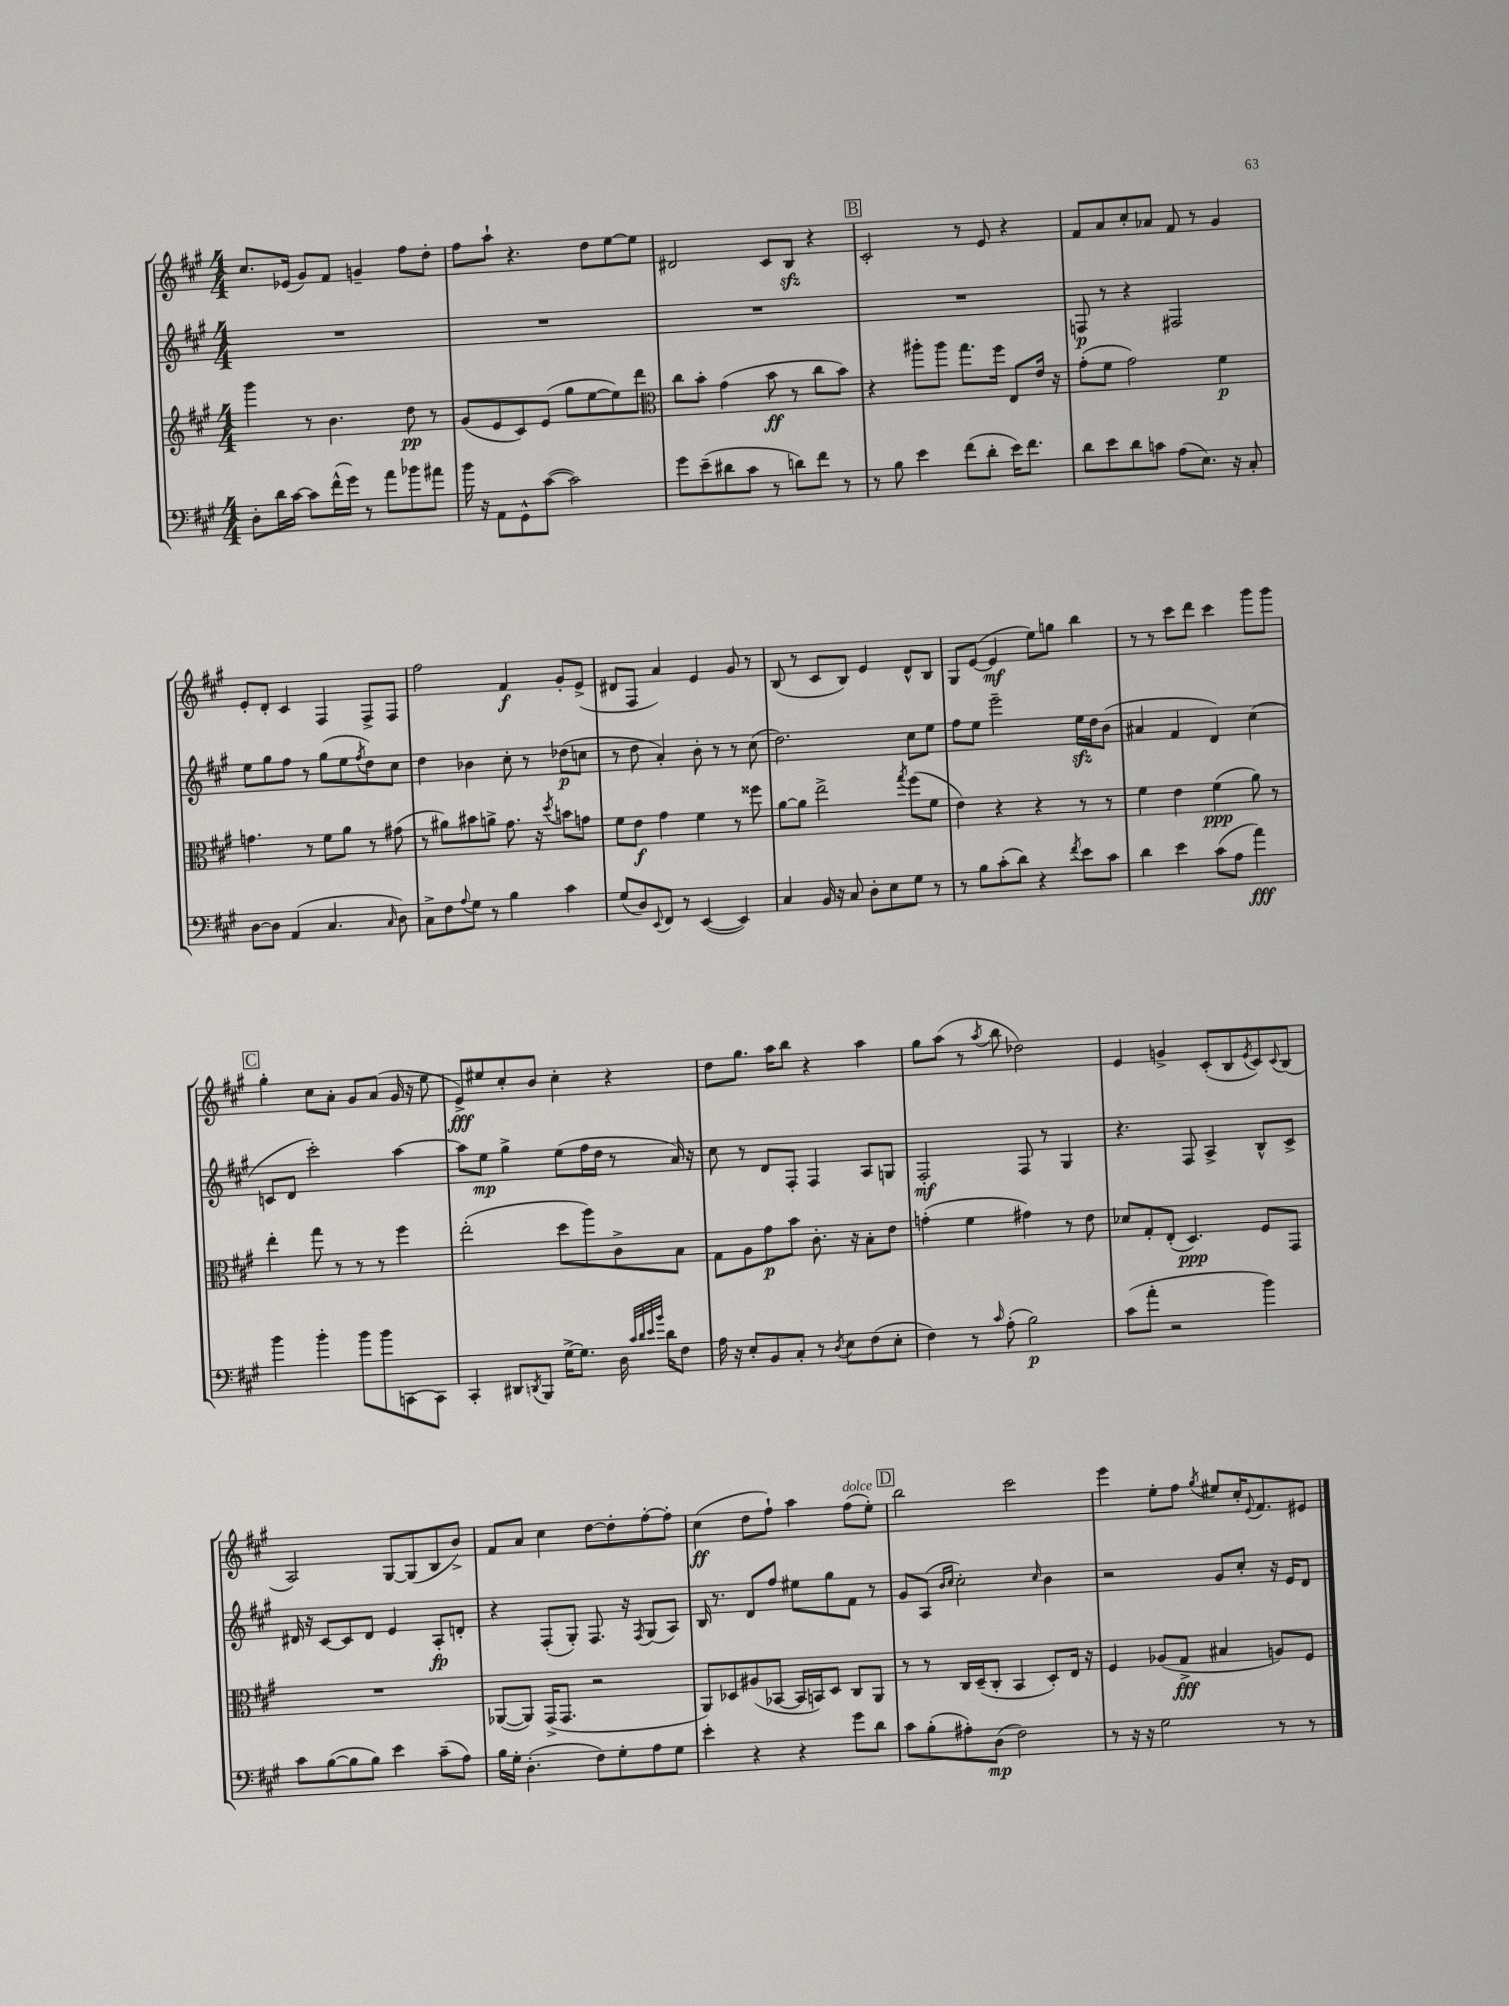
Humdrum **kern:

**kern	**kern	**kern	**kern
*staff4	*staff3	*staff2	*staff1
*clefF4	*clefG2	*clefG2	*clefG2
*k[f#c#g#]	*k[f#c#g#]	*k[f#c#g#]	*k[f#c#g#]
*M4/4	*M4/4	*M4/4	*M4/4
8D'	4ggg#	1r	8.cc#
16d	.	.	.
[16c#	.	.	(16e-
8c#]	8r	.	8g#)
(16f#^^	4.b	.	8f#
16g#)	.	.	.
8r	.	.	4g~
8a	.	.	.
8b-	8dd	.	8ff#
8a#	8r	.	8dd'
=	=	=	=
16b	(8g#	1r	8ff#
16r	.	.	.
8AA	8e	.	8aa`
8GG#^^	8c#)	.	4.r
([8c#	(8e	.	.
2c#])	8gg#	.	.
.	[8ee	.	8dd
.	8ee])	.	[8ee
.	8ddd	.	8ee]
=	=	=	=
*	*clefC3	*	*
8g#	8cc#	1r	2d#
(8e~	8b'	.	.
8d#	(4g#	.	.
8c#	.	.	.
8r	8b	.	8c#
8d)	8r	.	8B
8f#	8cc#	.	4r
8r	8b)	.	.
=	=	=	=
8r	4r	1r	2c#'
8B	.	.	.
4e	8aa#'	.	.
.	8aa#	.	.
(8f#	8.gg#	.	8r
8d'	.	.	8e
.	16ff#	.	.
16e)	8E	.	4r
8.f#	.	.	.
.	16e	.	.
.	16r	.	.
=	=	=	=
8d	(8g#'	8F	8f#
8e	8f#	8r	8a
8d	2g#)	4r	8cc#'
8c	.	.	8a-
(8A	.	2F#	8f#
8.E)	.	.	8r
.	4f#	.	4g#
16r	.	.	.
8C#'	.	.	.
=	=	=	=
[8D	4.g	8ee	8e'
8D]	.	8gg#	8d'
(4AA	.	8ff#	4c#
.	8r	8r	.
4.C#	8f#	(8gg#	4F#
.	8a	8ee	.
.	.	8qff#	.
.	8r	8dd)	8F#^
16qqC#	.	.	.
8D)	(8g#	8cc#	8F#
=	=	=	=
8C#^	8r	4dd	2ff#
8F#	8a#)	.	.
8qqA	.	.	.
8G#	8b#	4b-	.
8r	8a^	.	.
4B	8.g#	8cc#'	4f#
.	.	8r	.
.	16r	.	.
.	8qdd	.	.
4c#	8b	(8dd-	8g#'
.	8g	8cc	(8e^
=	=	=	=
(8G#	8f#	8r	8d#
8D)	8e	8dd	8F#
8qqEE	.	.	.
8FF#	4g#	4a')	4a)
8r	.	.	.
([4EE	4f#	8b'	4e
.	.	8r	.
4EE])	8r	8r	8g#
.	8ff##	(8cc#	8r
=	=	=	=
4C#	[8a	2.dd)	(8B
.	8a]	.	8r
16BB	2ee^	.	8c#
16r	.	.	.
8C#	.	.	8B)
8D'	.	.	4e
8E	.	.	.
.	8qgg#	.	.
8G#	(8ff#	8cc#	8d^^
8r	8f#	8ee	8B
=	=	=	=
8r	4e)	8ff#	8G#
8B	.	8ee	([8e
(8c#'	4r	2eee~	4e]
8d)	.	.	.
4r	4r	.	8ee)
.	.	.	8gg
8qf#	.	.	.
8e	8r	16ee	4bb
.	.	16dd	.
8c#	8r	(8b	.
=	=	=	=
4d	4f#	4a#	8r
.	.	.	8r
4e	4e	4f#	8ccc#
.	.	.	8ddd
(8c#	(4f#	4d)	4ccc#
8A	.	.	.
4a)	8a)	(4cc#	8ggg#
.	8r	.	8ggg#
=	=	=	=
4b	4ee'	8c	4gg#'
.	.	8d	.
4b'	8gg#	2ccc#')	8cc#
.	8r	.	8a'
8b	8r	.	8g#
8b	8r	.	(8a
[8CC	4ff#	[4aa	16g#
.	.	.	16r
8CC]	.	.	8ee
=	=	=	=
4CC#'	(2ee'	8aa]	8e^)
.	.	8ee	8ee#
8DD#	.	4gg#^	8cc#'
8qDD	.	.	.
8BBB	.	.	8b
[16G#^	8dd	(8ee	4cc#'
8.G#]	.	.	.
.	8aa)	16ff#	.
.	.	16dd	.
16D	8c#^	8r	4r
32qqc#	.	.	.
32qqd	.	.	.
32qqe	.	.	.
32qqb	.	.	.
16d	.	.	.
8F#	8B	16a)	.
.	.	16r	.
=	=	=	=
16A	8G#	8cc#	8dd
16r	.	.	.
8E'	8A	8r	8.gg#
8BB	8g#	8d	.
.	.	.	16aa
8C#'	8b	8F#'	8bb
8r	8.c#'	4F#	4r
8qD	.	.	.
8E	.	.	.
.	16r	.	.
(8F#	8B'	8A	4aa
8E'	8e	8G	.
=	=	=	=
4F#)	(4g'	2F#'	8gg#
.	.	.	(8aa
8r	4f#	.	8r
16qqc#	.	.	8qaa
(8A'	.	.	8bb
2B)	4g#)	8F#	2dd-)
.	.	8r	.
.	8r	4G#	.
.	8e	.	.
=	=	=	=
(8c#	8d-	4.r	4e
8a'	8G#'	.	.
2r	(8E'	.	4g^
.	4.D)	8F#	.
.	.	4A^	(8c#'
.	.	.	8B
.	.	.	8qe
4b)	8F#	8B^^	8c#)
.	.	.	8qqc#
.	8GG#	8c#^	(8B
=	=	=	=
8c#	1r	16d#	2A)
.	.	16r	.
([8B	.	[8c#	.
8B]	.	8c#]	.
8B)	.	8d#	.
4e	.	4e	[8G#
.	.	.	(8G#]
(8c#~	.	8A'	8B
8A)	.	8d'	8b^)
=	=	=	=
16B	([8AA-	4r	8f#
16G#'	.	.	.
(4.D'	8AA-])	.	8a
.	(16GG#^	(8F#'	4cc#
.	8.GG#	.	.
.	.	8G#')	.
8F#)	2r	8.F#	[8dd
8G#'	.	.	8dd']
.	.	16r	.
.	.	8qF#	.
8A	.	(8G#	[8ff#'
8G#	.	8A)	8ff#']
=	=	=	=
4e'	8AA)	16B	(4cc#
.	.	8.r	.
.	8D-	.	.
4r	(8A#	8d	8dd
.	[8BB-	8ff#	8ff#`)
4r	16BB-]	8ee#	4aa
.	16BB)	.	.
.	8D-	8gg#	.
8g#	8C#	8f#	(8ff#
8d	8AA	8r	8ee')
=	=	=	=
8c#	8r	8g#	2bb
(8B'	8r	(8A	.
.	.	16qqb	.
.	.	16qqcc#	.
8A#')	16C#	2cc#')	.
.	(16D~	.	.
(8D	8C#'	.	.
2F#)	4BB	.	2ccc#
.	.	16qqcc#	.
.	8D')	4b	.
.	16E	.	.
.	16r	.	.
=	=	=	=
8r	4F#	2r	4eee
16r	.	.	.
16r	.	.	.
2G#	(8A-	.	8ee'
.	8G#^	.	8ff#
.	.	.	8qgg#
.	4B#	8g#	8ee#
.	.	8cc#'	16cc#'
.	.	.	8qqe
.	.	.	8.f#
8r	8A)	16r	.
.	.	16e	.
8r	8F#	8d	8e#
==	==	==	==
*-	*-	*-	*-
